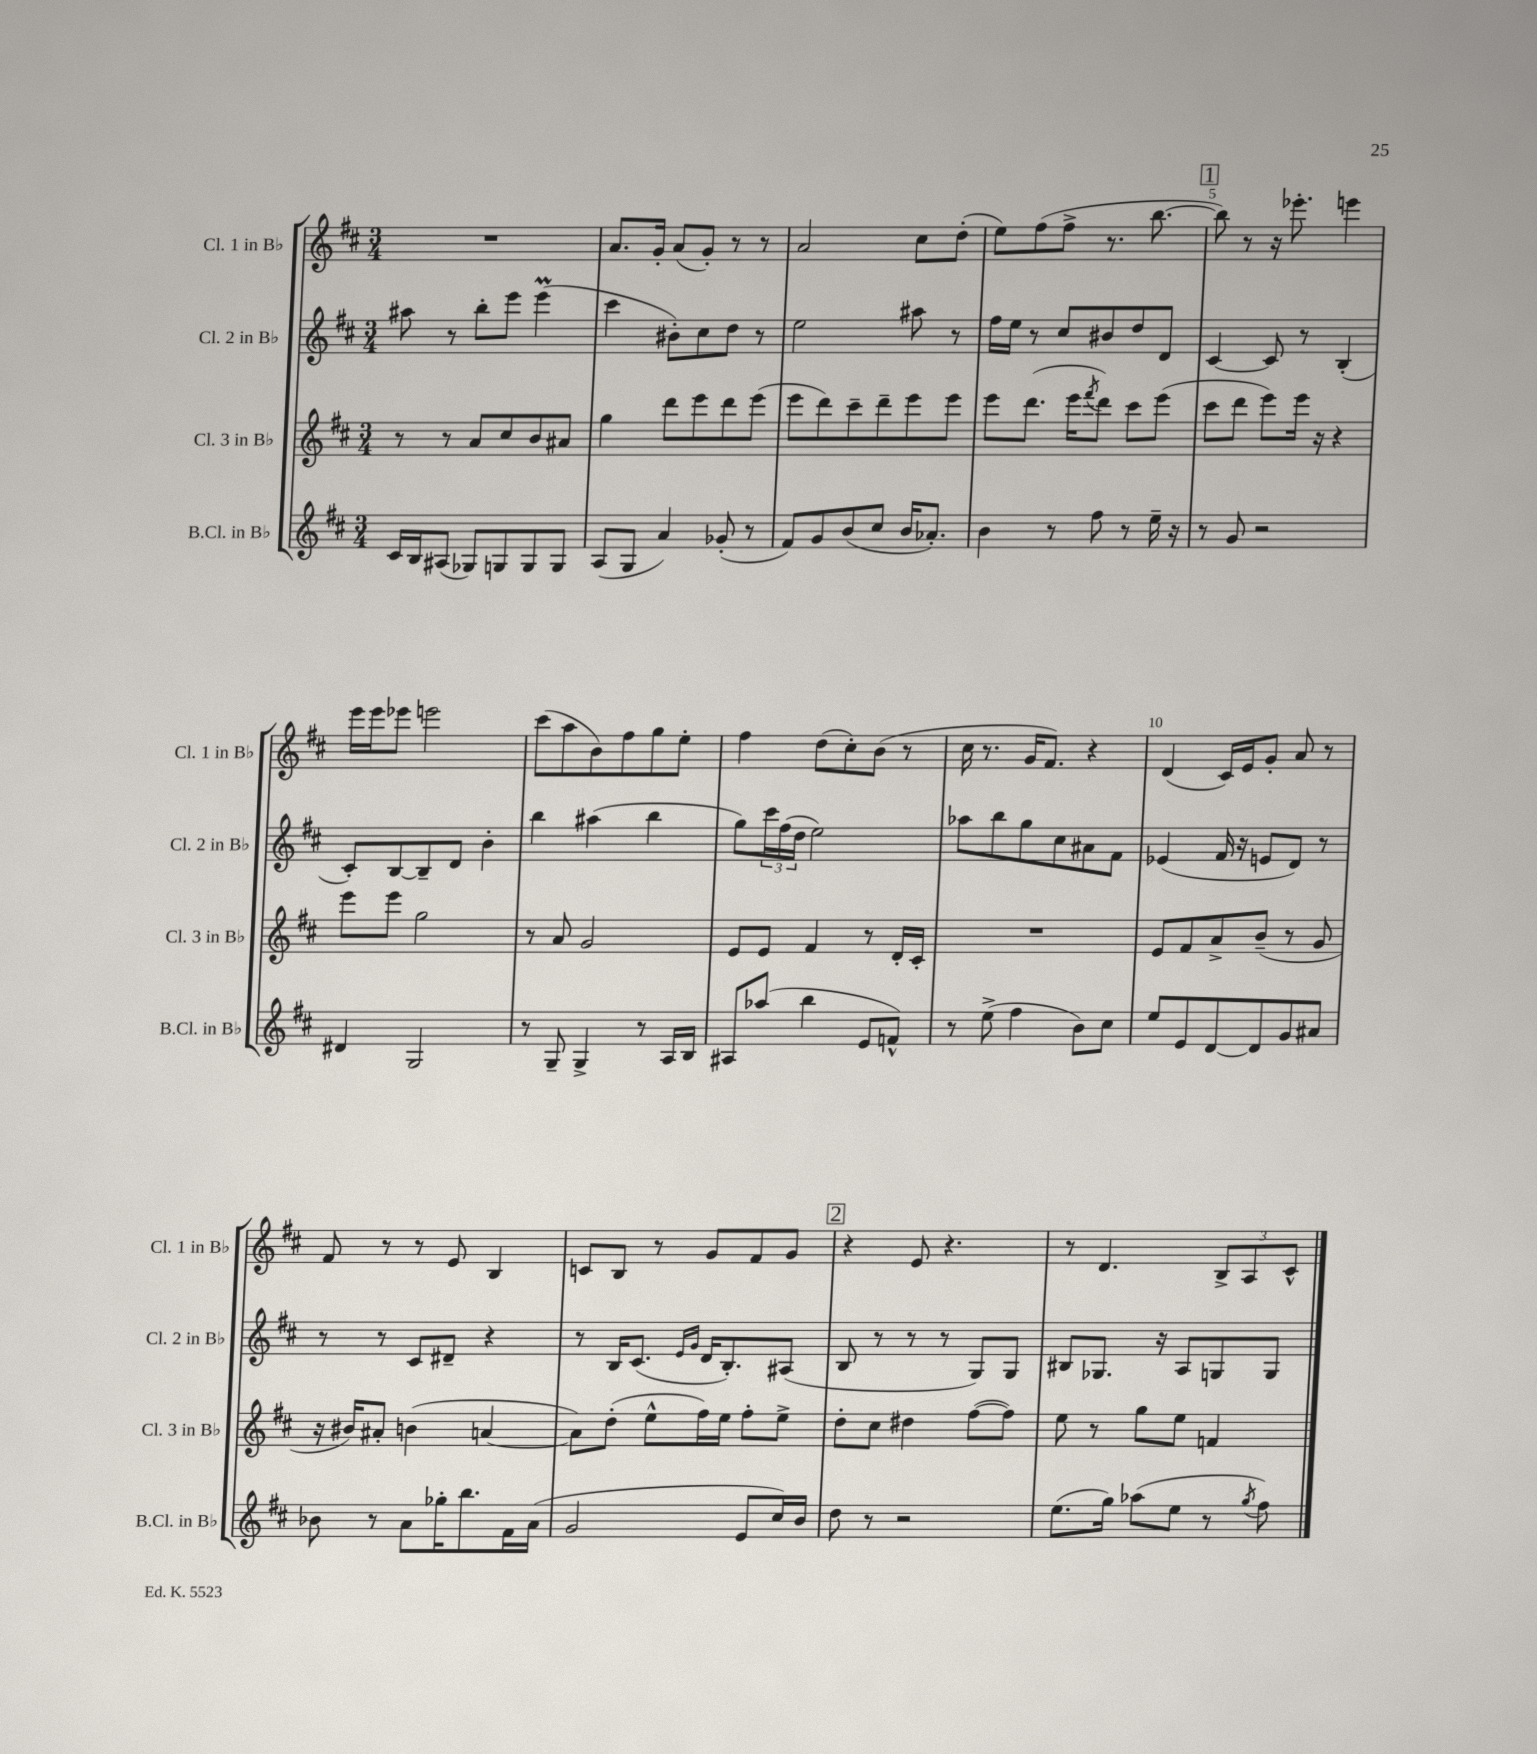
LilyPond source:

<<
\new StaffGroup <<
\new Staff = "s0" \with { instrumentName = "Cl. 1 in Bb" shortInstrumentName = "Cl. 1 in Bb" } {
    \clef treble \key d \major \numericTimeSignature \time 3/4
    R2. |
    a'8. g'16-. a'8( g'8-.) r8 r8 |
    a'2 cis''8 d''8-.( |
    e''8) fis''8( fis''8-> r8. b''8.~ |
    \mark \markup { \box "1" } b''8) r8 r16 ees'''8.-. e'''4 |
    e'''16 e'''16 ees'''8 e'''2 |
    cis'''8( a''8 b'8) fis''8 g''8 e''8-. |
    fis''4 d''8( cis''8-.) b'8( r8 |
    cis''16 r8. g'16 fis'8.) r4 |
    d'4( cis'16) e'16 g'8-. a'8 r8 |
    fis'8 r8 r8 e'8 b4 |
    c'8 b8 r8 g'8 fis'8 g'8 |
    \mark \markup { \box "2" } r4 e'8 r4. |
    r8 d'4. \tuplet 3/2 { b8-> a8 cis'8-^ } \bar "|." |
}
\new Staff = "s1" \with { instrumentName = "Cl. 2 in Bb" shortInstrumentName = "Cl. 2 in Bb" } {
    \clef treble \key d \major \numericTimeSignature \time 3/4
    ais''8 r8 b''8-. e'''8 e'''4\prall( |
    cis'''4 bis'8-.) cis''8 d''8 r8 |
    e''2 ais''8 r8 |
    fis''16 e''16 r8 cis''8 bis'8 d''8 d'8 |
    \mark \markup { \box "1" } cis'4~ cis'8 r8 b4-.( |
    cis'8-.) b8~ b8-- d'8 b'4-. |
    b''4 ais''4( b''4 |
    g''8) \tuplet 3/2 { cis'''16 fis''16( d''16 } e''2) |
    aes''8 b''8 g''8 cis''8 ais'8 fis'8 |
    ees'4( fis'16 r16 e'8 d'8) r8 |
    r8 r8 cis'8 dis'8-- r4 |
    r8 b16 cis'8.( \grace { e'16 g'16 } d'16 b8.-.) ais8( |
    \mark \markup { \box "2" } b8 r8 r8 r8 g8) g8 |
    bis8 ges8. r16 a8 g8 g8 \bar "|." |
}
\new Staff = "s2" \with { instrumentName = "Cl. 3 in Bb" shortInstrumentName = "Cl. 3 in Bb" } {
    \clef treble \key d \major \numericTimeSignature \time 3/4
    r8 r8 a'8 cis''8 b'8 ais'8 |
    g''4 d'''8 e'''8 d'''8 e'''8( |
    e'''8 d'''8) cis'''8-- d'''8-- e'''8 e'''8 |
    e'''8 d'''8.( e'''16 \acciaccatura { fis'''8 } d'''8) cis'''8 e'''8( |
    \mark \markup { \box "1" } cis'''8 d'''8 e'''8) e'''16 r16 r4 |
    e'''8 e'''8 g''2 |
    r8 a'8 g'2 |
    e'8 e'8 fis'4 r8 d'16-. cis'16-. |
    R2. |
    e'8 fis'8 a'8-> b'8--( r8 g'8 |
    r16 bis'16) ais'8-. b'4( a'4~ |
    a'8) d''8-.( e''8-^ fis''16) e''16 fis''8-. e''8-> |
    \mark \markup { \box "2" } d''8-. cis''8 dis''4 fis''8~( fis''8) |
    e''8 r8 g''8 e''8 f'4 \bar "|." |
}
\new Staff = "s3" \with { instrumentName = "B.Cl. in Bb" shortInstrumentName = "B.Cl. in Bb" } {
    \clef treble \key d \major \numericTimeSignature \time 3/4
    cis'16 b16 ais8( ges8) g8 g8 g8 |
    a8( g8 a'4) ges'8-.( r8 |
    fis'8) g'8 b'8( cis''8 b'16 aes'8.-.) |
    b'4 r8 fis''8 r8 e''16-- r16 |
    \mark \markup { \box "1" } r8 g'8 r2 |
    dis'4 g2 |
    r8 g8-- g4-> r8 a16 b16 |
    ais8 aes''8( b''4 e'8 f'8-^) |
    r8 e''8->( fis''4 b'8) cis''8 |
    e''8 e'8 d'8~ d'8 g'8 ais'8 |
    bes'8 r8 a'8 ges''16-. b''8. fis'16 a'16( |
    g'2 e'8 cis''16) b'16 |
    \mark \markup { \box "2" } d''8 r8 r2 |
    e''8.( g''16) aes''8( e''8 r8 \acciaccatura { g''8 } fis''8) \bar "|." |
}
>>
>>
\layout { \context { \Score \override BarNumber.break-visibility = ##(#f #t #t) barNumberVisibility = #(every-nth-bar-number-visible 5) } }
